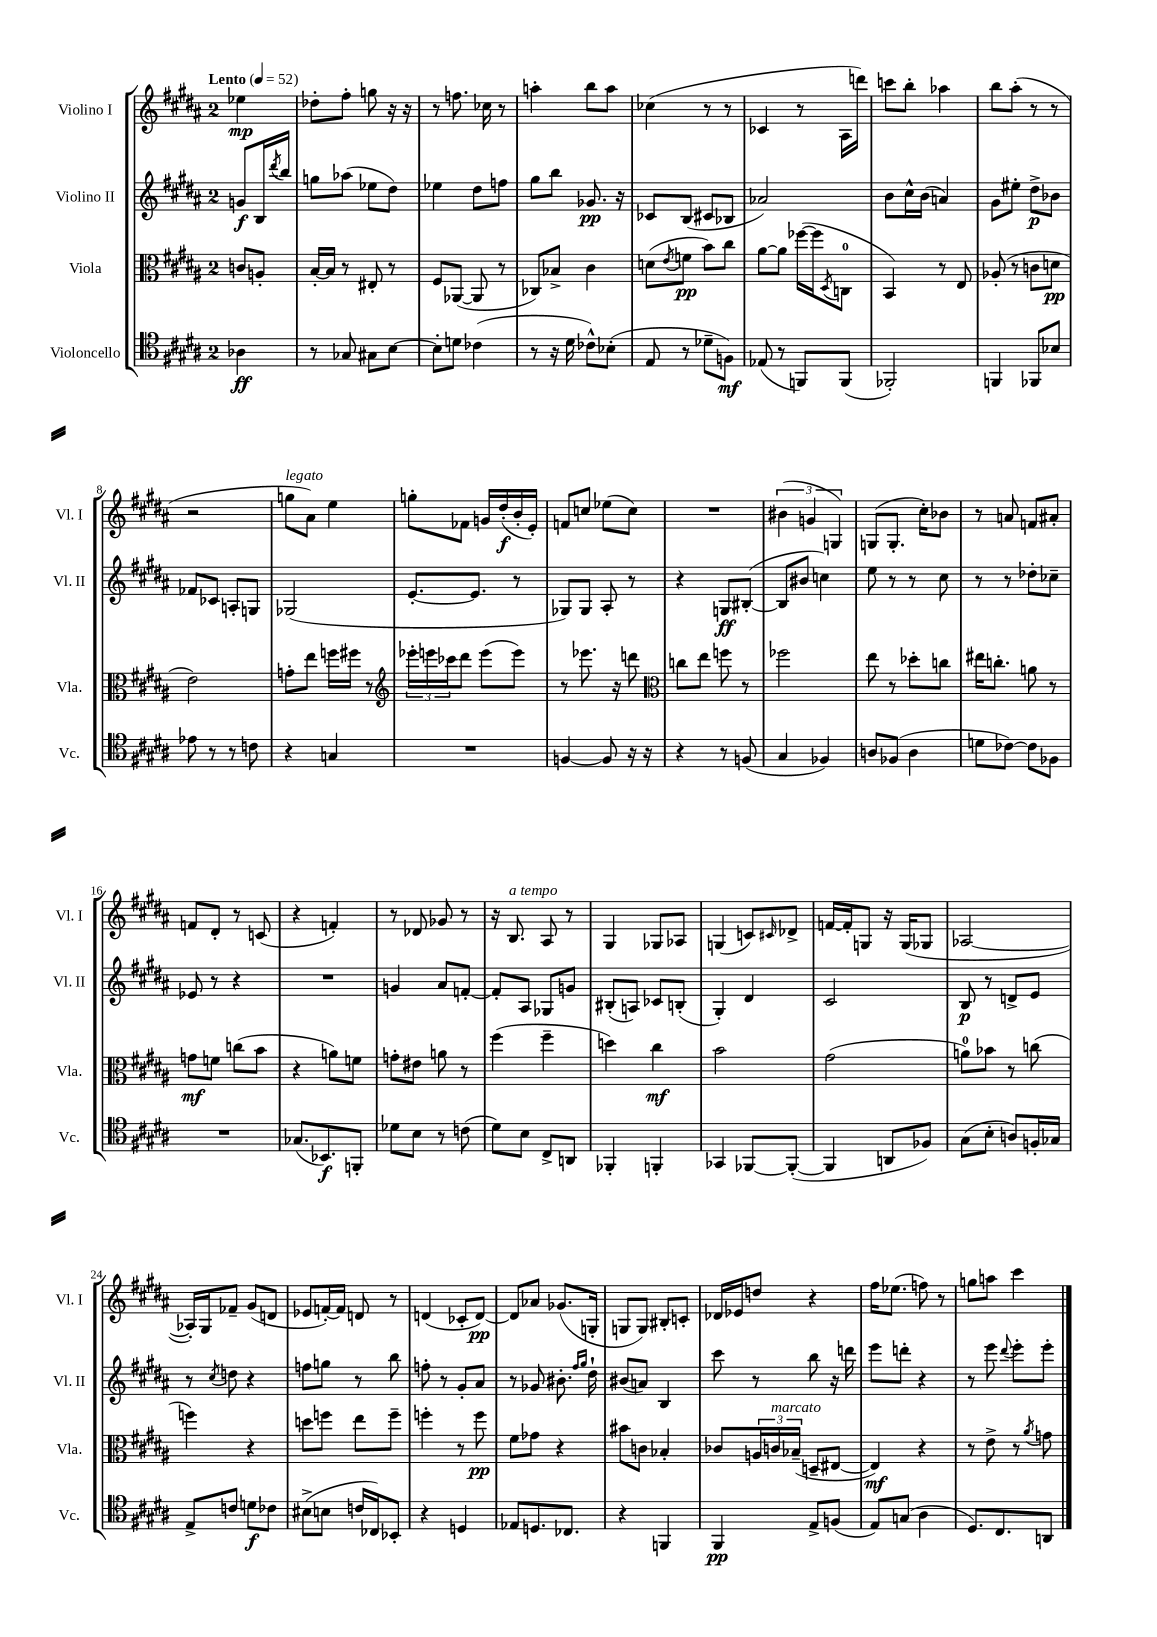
<<
\new StaffGroup <<
\new Staff = "s0" \with { instrumentName = "Violino I" shortInstrumentName = "Vl. I" } {
    \clef treble \key b \major \once \override Staff.TimeSignature.style = #'single-digit \time 2/4 \partial 4 \tempo "Lento" 4 = 52
    ees''4\mp |
    des''8-. fis''8-. g''8 r16 r16 |
    r8 f''8. ces''16 r8 |
    a''4-. b''8 a''8 |
    ces''4( r8 r8 |
    ces'4 r8 ais16 d'''16) |
    c'''8 b''8-. aes''4 |
    b''8 ais''8-.( r8 r8 |
    r2 |
    g''8^\markup { \italic "legato" } ais'8) e''4 |
    g''8-. fes'8 g'16 dis''16-.\f( b'16-. e'16-.) |
    f'8 c''8 ees''8( c''8) |
    R2 |
    \tuplet 3/2 { bis'4( g'4 g4) } |
    g8( g8.-. cis''16-.) bes'8 |
    r8 a'8 f'8 ais'8-. |
    f'8 dis'8-. r8 c'8( |
    r4 f'4-.) |
    r8 des'8 ges'8 r8 |
    r16 b8.^\markup { \italic "a tempo" } ais8 r8 |
    gis4 ges8 aes8 |
    g4( c'8) \grace { cis'16 } des'8-> |
    f'16~ f'16-. g8 r16 g16( ges8 |
    aes2~ |
    aes16-.) gis16 fes'8-- gis'8( d'8 |
    ees'8 f'16~-.) f'16 d'8 r8 |
    d'4( ces'8-. d'8~\pp) |
    d'8 aes'8 ges'8.( g16-. |
    g8 g8) bis8-. c'8-. |
    des'16 ees'16 d''8 r4 |
    fis''16 ees''8.( f''8) r8 |
    g''8 a''8 cis'''4 \bar "|." |
}
\new Staff = "s1" \with { instrumentName = "Violino II" shortInstrumentName = "Vl. II" } {
    \clef treble \key b \major \once \override Staff.TimeSignature.style = #'single-digit \time 2/4 \partial 4
    g'8\f b16 \acciaccatura { dis'''8 } b''16 |
    g''8 aes''8( ees''8 dis''8) |
    ees''4 dis''8 f''8 |
    gis''8 b''8 ges'8.\pp r16 |
    ces'8 b8( cis'8 bes8 |
    aes'2) |
    b'8 cis''16-^ b'16( a'4) |
    gis'8 eis''8-. dis''8->\p bes'8 |
    fes'8 ces'8 a8-. g8 |
    ges2( |
    e'8.~-. e'8. r8 |
    ges8) ges8 ais8-. r8 |
    r4 g8\ff bis8~-.( |
    bis8 bis'8 c''4) |
    e''8 r8 r8 cis''8 |
    r8 r8 des''8-. ces''8-- |
    ees'8 r8 r4 |
    R2 |
    g'4 ais'8 f'8~-. |
    f'8-. ais8 ges8 g'8 |
    bis8-.( a8) ces'8 b8-.( |
    gis4-.) dis'4 |
    cis'2 |
    b8\p r8 d'8-> e'8 |
    r8 \acciaccatura { cis''8 } d''8 r4 |
    f''8 g''8 r8 b''8 |
    f''8-. r8 gis'8-. ais'8 |
    r8 ges'8 bis'8.-. \grace { fis''16 gis''16 } dis''16-! |
    bis'8( a'8) b4 |
    cis'''8 r8 b''8 r16 d'''16 |
    e'''8 d'''8-. r4 |
    r8 e'''8 \appoggiatura { dis'''8 } e'''8-. e'''8-. \bar "|." |
}
\new Staff = "s2" \with { instrumentName = "Viola" shortInstrumentName = "Vla." } {
    \clef alto \key b \major \once \override Staff.TimeSignature.style = #'single-digit \time 2/4 \partial 4
    c'8 a8-. |
    b16~-. b16 r8 eis8-. r8 |
    fis8 aes,8~( aes,8 r8 |
    ces8) bes8-> cis'4 |
    d'8( \acciaccatura { e'8 } f'8\pp b'8) cis''8 |
    ais'8~ ais'8 fes''16~( fes''16 \acciaccatura { dis8 } c8-0 |
    b,4) r8 e8 |
    aes8-.( r8 c'8 d'8\pp |
    e'2) |
    g'8-. e''8 f''16 fis''16 r8 |
    \clef treble \tuplet 3/2 { ees'''16-. e'''16 ces'''16 } dis'''8 e'''8( e'''8) |
    r8 ees'''8. r16 d'''8 |
    \clef alto c''8 e''8 f''8 r8 |
    fes''2 |
    e''8 r8 des''8-. c''8 |
    eis''16 c''8.-. a'8 r8 |
    g'8\mf f'8 c''8( b'8 |
    r4 a'8) f'8 |
    g'8-. eis'8 a'8 r8 |
    fis''4( fis''4-- |
    d''4) cis''4\mf |
    b'2 |
    gis'2( |
    a'8-0) bes'8 r8 c''8( |
    f''4) r4 |
    d''8 f''8 e''8 f''8-- |
    f''4-. r8 f''8\pp |
    fis'8 ges'8 r4 |
    bis'8 c'8 bes4-. |
    ces'8 \tuplet 3/2 { a16 c'16^\markup { \italic "marcato" } bes16--( } d8-- eis8~ |
    eis4\mf) r4 |
    r8 e'8-> r8 \acciaccatura { ais'8 } g'8 \bar "|." |
}
\new Staff = "s3" \with { instrumentName = "Violoncello" shortInstrumentName = "Vc." } {
    \clef tenor \key b \major \once \override Staff.TimeSignature.style = #'single-digit \time 2/4 \partial 4
    aes4\ff |
    r8 ges8 gis8 b8~ |
    b8-. d'8 ces'4( |
    r8 r16 dis'16 ces'8-^) bes8-.( |
    e8 r8 des'8-- f8\mf) |
    ees8( r8 f,8) f,8( |
    fes,2-.) |
    f,4 fes,8 bes8 |
    ees'8 r8 r8 c'8 |
    r4 g4 |
    R2 |
    f4~ f8 r16 r16 |
    r4 r8 f8( |
    gis4 fes4) |
    a8 fes8( a4 |
    d'8 ces'8~) ces'8 fes8 |
    R2 |
    ges8.( bes,8.\f) f,8-. |
    des'8 b8 r8 c'8( |
    dis'8) b8 cis8-> a,8 |
    fes,4-. f,4-. |
    ges,4 fes,8~ fes,8~-.( |
    fes,4 a,8 fes8) |
    gis8( b8-. a8) f16-. ges16 |
    e8-> c'8 d'8\f ces'8 |
    bis8->( b8 c'16 ces16) bes,8-. |
    r4 d4 |
    ees8 d8. ces8. |
    r4 f,4 |
    fis,4\pp e8-> f8( |
    e8) g8( ais4 |
    dis8.) cis8. a,8 \bar "|." |
}
>>
>>
